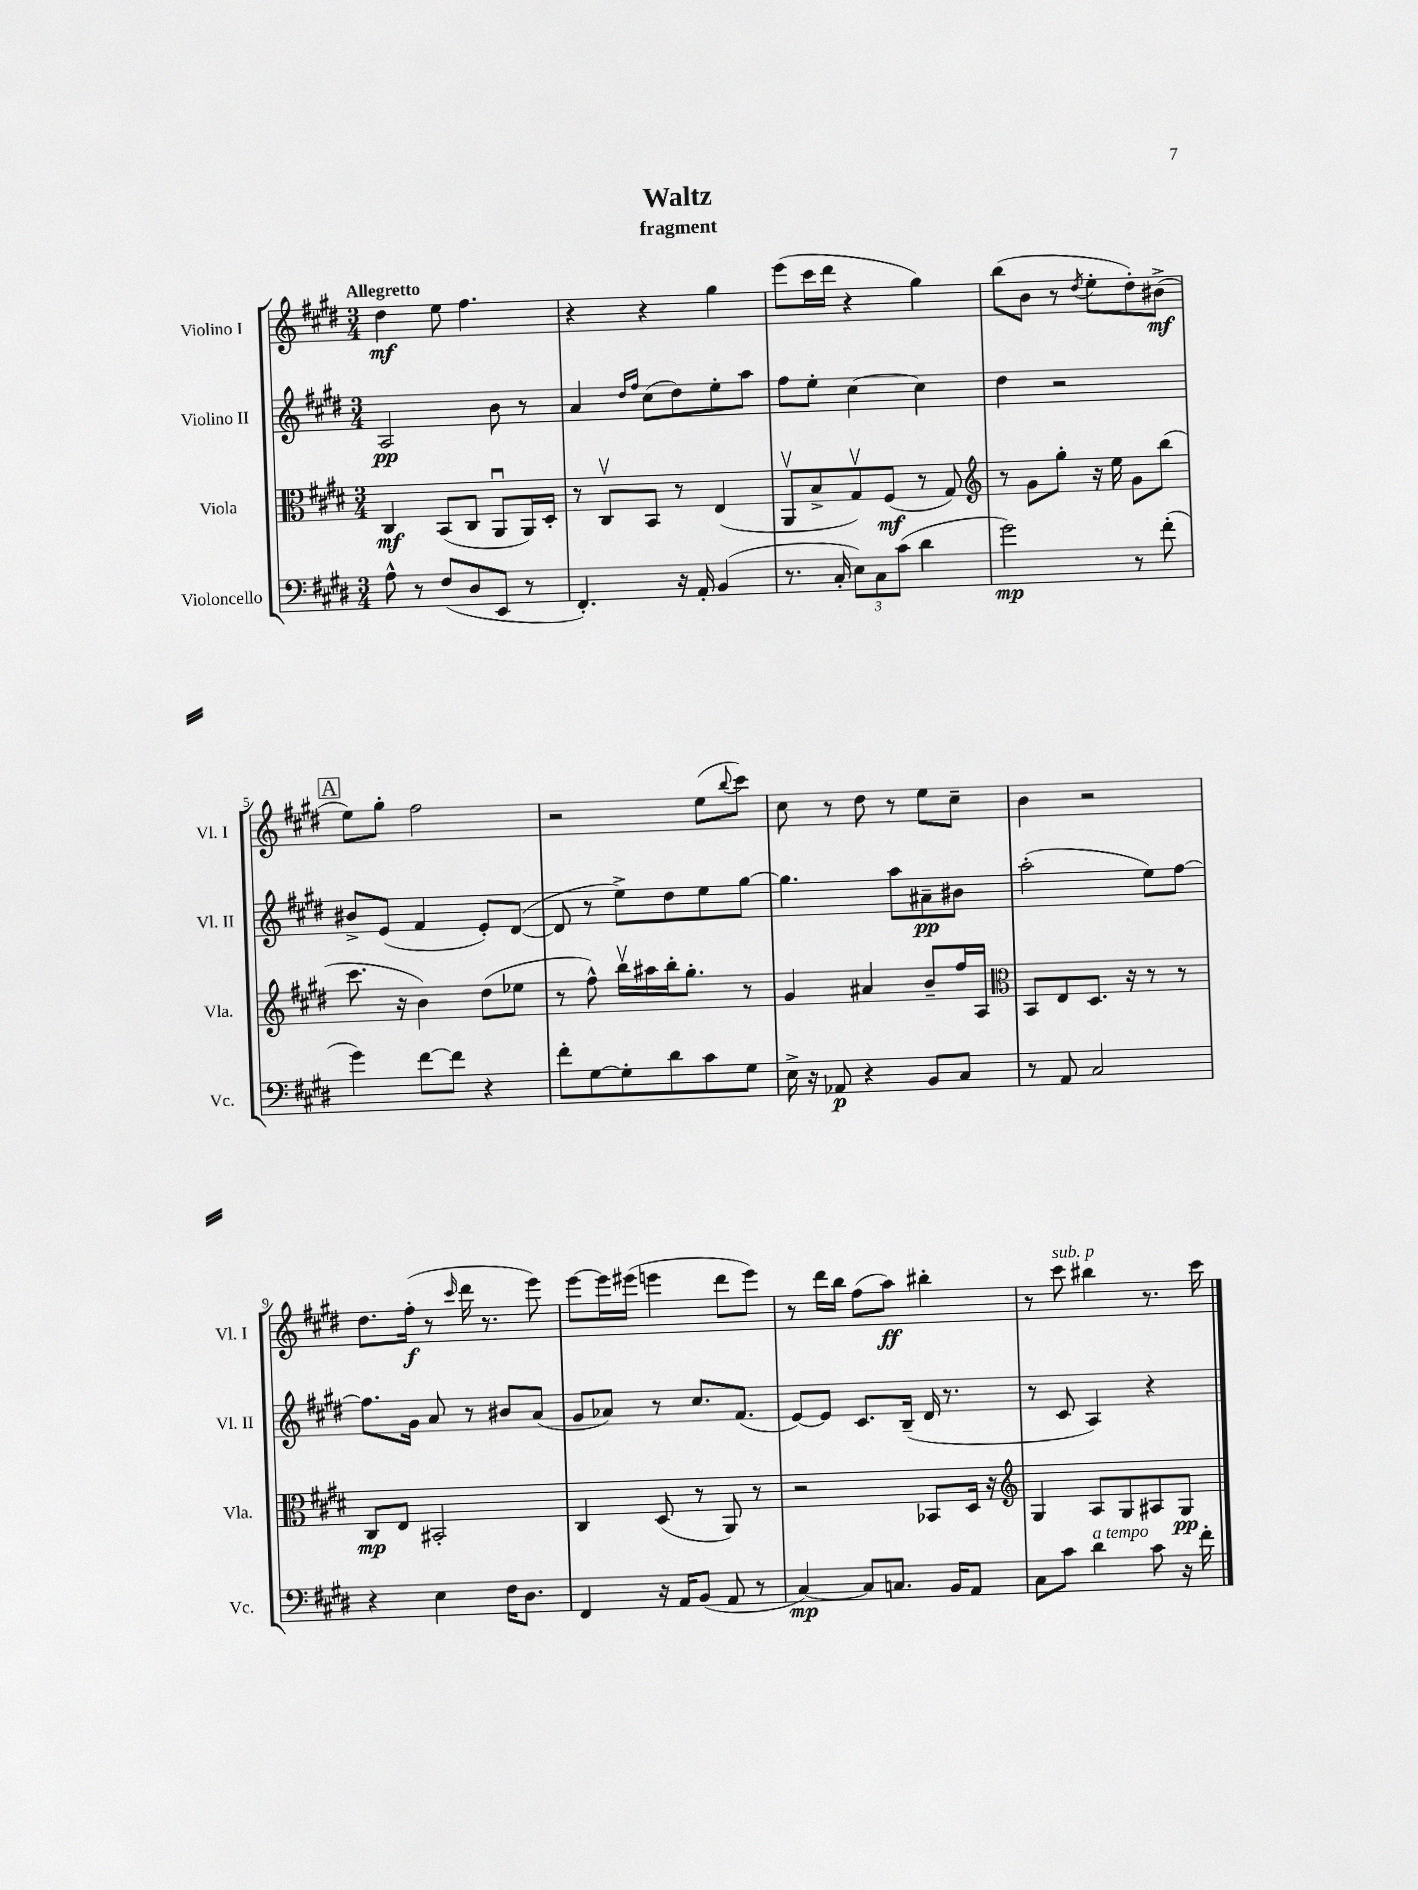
\header { title = "Waltz" subtitle = "fragment" }
<<
\new StaffGroup <<
\new Staff = "s0" \with { instrumentName = "Violino I" shortInstrumentName = "Vl. I" } {
    \clef treble \key e \major \numericTimeSignature \time 3/4 \tempo "Allegretto"
    dis''4\mf e''8 fis''4. |
    r4 r4 gis''4 |
    e'''8( cis'''16 dis'''16 r4 gis''4) |
    b''8( b'8 r8 \acciaccatura { dis''8 } e''8-. dis''8-.) bis'8->\mf( |
    \mark \markup { \box "A" } e''8) gis''8-. fis''2 |
    r2 e''8( \appoggiatura { b''8 } cis'''8) |
    cis''8 r8 dis''8 r8 e''8 cis''8-- |
    b'4 r2 |
    dis''8. fis''16-.\f( r8 \grace { cis'''16 } dis'''16 r8. e'''8) |
    e'''8~ e'''16 eis'''16( e'''4 dis'''8 e'''8) |
    r8 dis'''16 b''16 fis''8( a''8\ff) bis''4-. |
    r8 cis'''8^\markup { \italic "sub. p" } bis''4 r8. cis'''16 \bar "|." |
}
\new Staff = "s1" \with { instrumentName = "Violino II" shortInstrumentName = "Vl. II" } {
    \clef treble \key e \major \numericTimeSignature \time 3/4
    a2\pp b'8 r8 |
    a'4 \grace { dis''16 fis''16 } cis''8( dis''8) e''8-. a''8 |
    fis''8 e''8-. cis''4~ cis''4 |
    dis''4 r2 |
    \mark \markup { \box "A" } bis'8-> e'8( fis'4 e'8-.) dis'8~( |
    dis'8 r8 e''8->) dis''8 e''8 gis''8~ |
    gis''4. a''8 ais'8--\pp bis'8 |
    a''2-.( e''8) fis''8~ |
    fis''8. gis'16 a'8 r8 bis'8 a'8( |
    gis'8 aes'8) r8 cis''8. fis'8.( |
    e'8~) e'8 cis'8. b16--( dis'16 r8. |
    r8 cis'8 a4) r4 \bar "|." |
}
\new Staff = "s2" \with { instrumentName = "Viola" shortInstrumentName = "Vla." } {
    \clef alto \key e \major \numericTimeSignature \time 3/4
    cis4\mf b,8( cis8 a,8\downbow a,16) dis16-. |
    r8 cis8\upbow b,8 r8 e4( |
    a,8\upbow b8-> gis8\upbow) fis8\mf( r8 gis8) |
    \clef treble r8 gis'8 gis''8-. r16 e''16 gis'8 b''8( |
    \mark \markup { \box "A" } cis'''8. r16 b'4) dis''8( ees''8 |
    r8 fis''8-^) b''16\upbow ais''16 b''16-. gis''8.-. r8 |
    gis'4 ais'4 b'8-- fis''16 a16 |
    \clef alto b,8 e8 dis8. r16 r8 r8 |
    cis8\mp e8 bis,2-. |
    cis4 dis8( r8 a,8) r8 |
    r2 bes,8 dis16 r16 |
    \clef treble gis4 a8 gis8 ais8 gis8\pp \bar "|." |
}
\new Staff = "s3" \with { instrumentName = "Violoncello" shortInstrumentName = "Vc." } {
    \clef bass \key e \major \numericTimeSignature \time 3/4
    a8-^ r8 fis8( dis8 e,8 r8 |
    fis,4.-.) r16 a,16-. b,4( |
    r8. cis16-. \tuplet 3/2 { e8) cis8 cis'8( } dis'4 |
    gis'2\mp) r8 fis'8-.( |
    \mark \markup { \box "A" } gis'4) fis'8~ fis'8 r4 |
    fis'8-. gis8~ gis8-. dis'8 cis'8 gis8 |
    e16-> r16 aes,8\p r4 b,8 cis8 |
    r8 a,8 cis2 |
    r4 e4 fis16 dis8. |
    fis,4 r16 a,16 b,8( a,8 r8 |
    cis4~\mp) cis8 c8. b,16 a,8 |
    cis8 cis'8 dis'4^\markup { \italic "a tempo" } cis'8 r16 fis'16-. \bar "|." |
}
>>
>>
